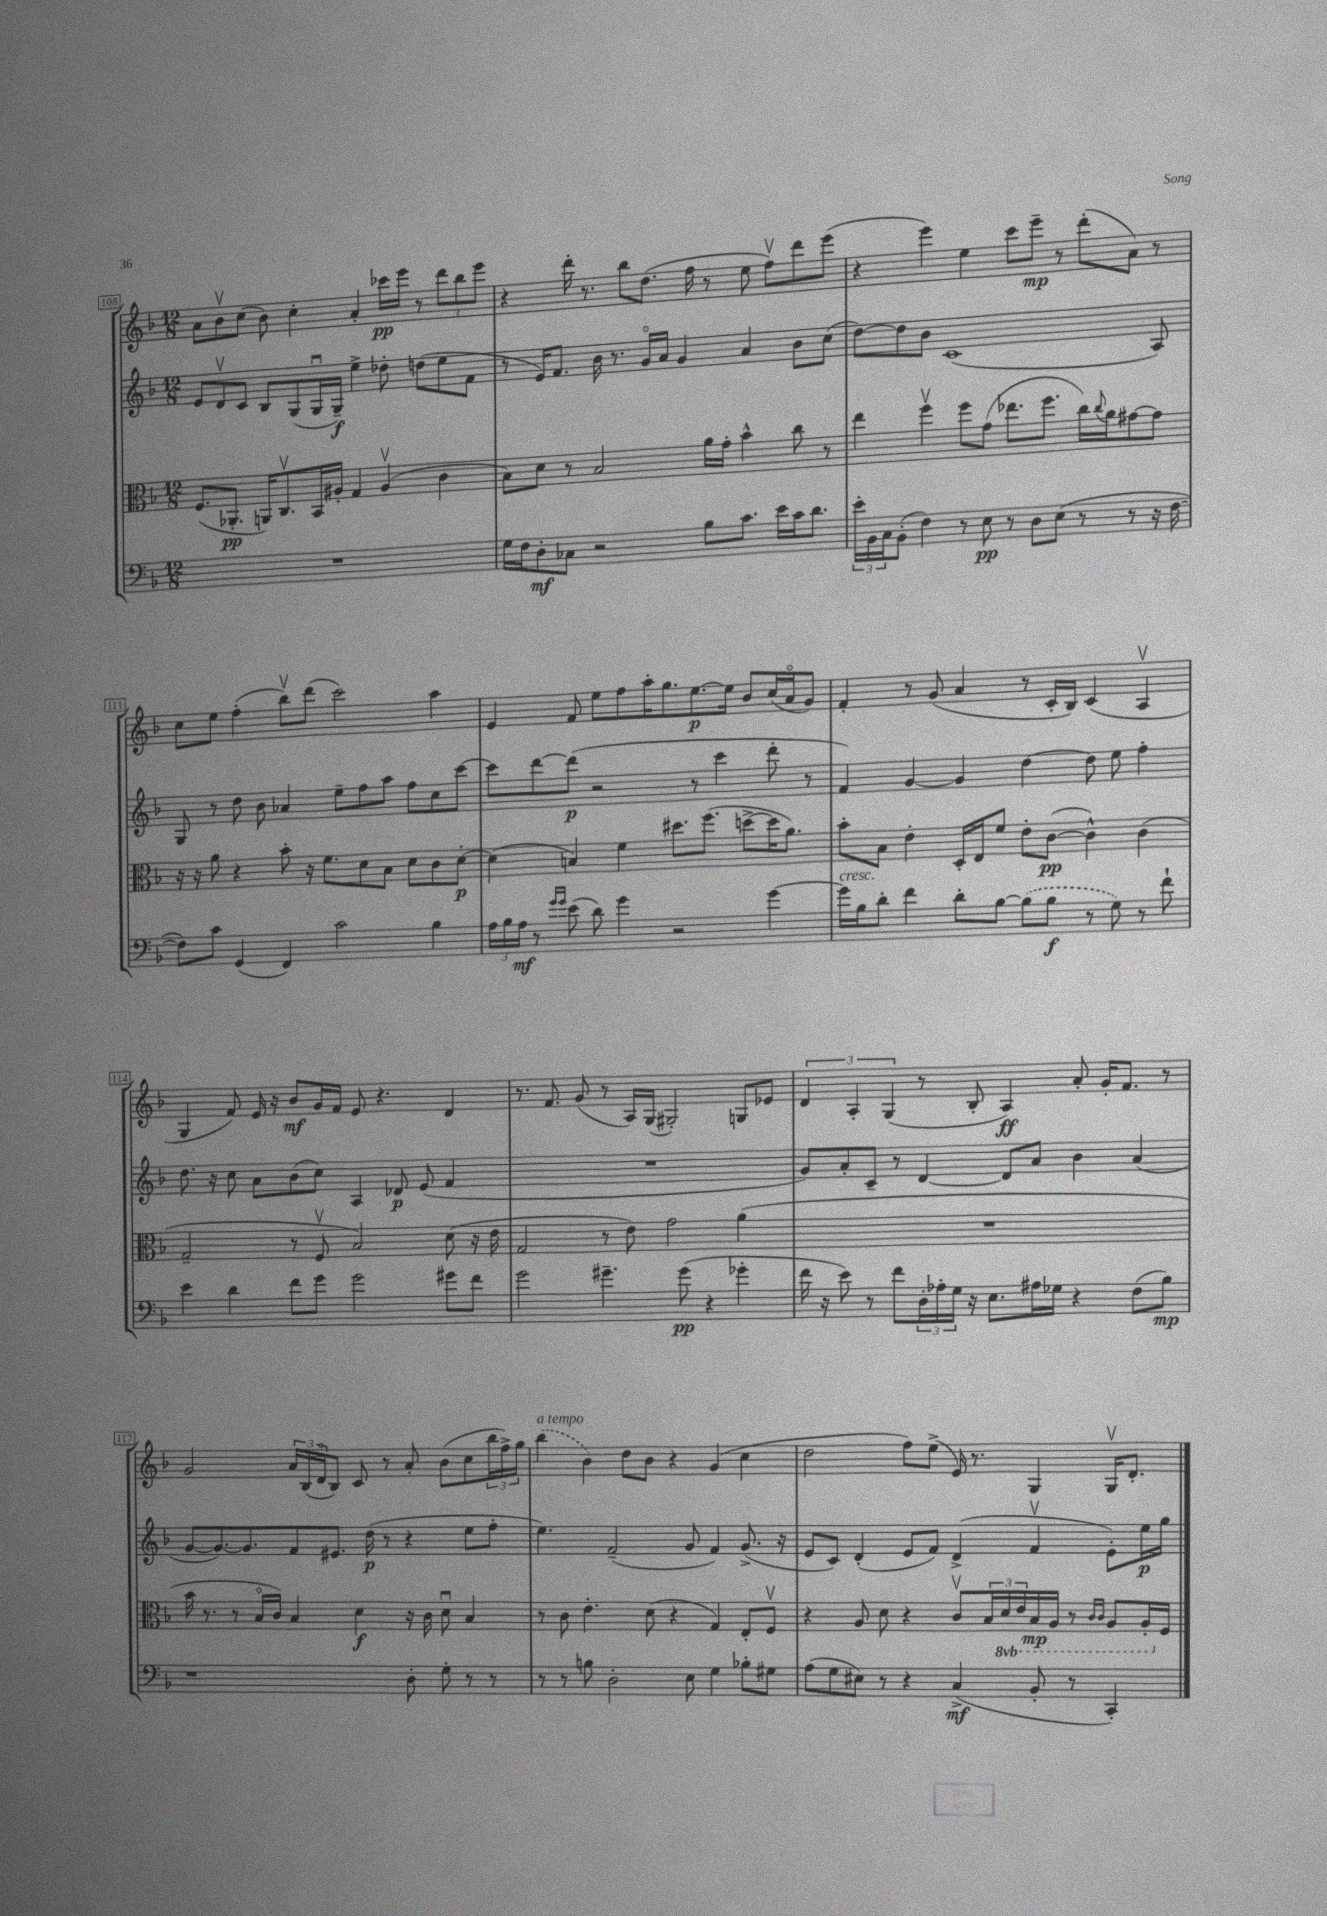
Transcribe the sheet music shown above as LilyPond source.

<<
\new StaffGroup <<
\new Staff = "s0" {
    \clef treble \key f \major \numericTimeSignature \time 12/8
    a'8 bes'8\upbow c''8( bes'8) c''4-. a'4-. ces'''16\pp e'''16 r8 \tuplet 3/2 { d'''8 bes''8 e'''8 } |
    r4 d'''16-. r8. bes''8 d''8.( f''16 r8 e''8 f''8\upbow) d'''8 e'''8( |
    r4 e'''4) e''4 c'''8 e'''8--\mp r8 d'''8-.( a'8) r8 |
    c''8 e''8 f''4-.( bes''8\upbow) d'''8( c'''2) a''4 |
    e'4 f'8 e''8 f''8 a''16-. g''8. e''8.~\p e''16 bes'8 c''16( a'16\flageolet g'8) |
    f'4-. r8 g'8( a'4 r8 c'16-. bes16) c'4( a4\upbow |
    g4 f'8) e'16 r16 bes'8\mf g'16 f'16 e'8 r4. d'4 |
    r8. f'8. g'8( r8 a16) g16( gis2-.) g8 ees'8 |
    \tuplet 3/2 { d'4 a4-. g4( } r8 bes8-. a4\ff) a'8-. g'16-. f'8. r8 |
    g'2 \tuplet 3/2 { a'16 bes16( d'16\flageolet } bes8) c'8 r8 a'8-. bes'8( c''8 \tuplet 3/2 { bes''16 f''16->) g''16 } |
    \once \slurDashed bes''4^\markup { \italic "a tempo" }( bes'4) d''8 bes'8 r4 g'4( c''4 |
    d''2 f''8) e''8->( e'16) r8. g4 g16\upbow d'8.-. \bar "|." |
}
\new Staff = "s1" {
    \clef treble \key f \major \numericTimeSignature \time 12/8
    e'8 d'8\upbow c'8 bes8 g8( g16\downbow g16--\f) e''4-> des''8-. d''8( e''8 f'8 |
    r8 e'16) f'8. bes'16 r8. g'16\flageolet a'16 g'4 a'4 bes'8 c''8( |
    d''8~) d''8 bes'8 c'1( a8) |
    g8 r8 d''8 bes'8 aes'4 e''8-- f''8 a''8 f''8 c''8 c'''8~ |
    c'''8 d'''8~ d'''8\p( r2 r8 c'''4 d'''8-. r8 |
    f'4) g'4~ g'4 d''4~ d''8 e''8 f''4-. |
    d''8. r16 c''8 a'8 bes'8( c''8) a4 des'8\p e'8( f'4 |
    R1. |
    g'8) a'8-. c'8-- r8 d'4~ d'8 a'8 bes'4 a'4( |
    g'8~ g'8.~) g'8. f'8 eis'8. d''16\p( r8 r4 e''8 f''8-. |
    e''4.) f'2--( g'8 f'4) g'8.->( r16 |
    e'8 c'8) d'4-.( e'8 f'8) d'4->( f'4\upbow e'8-.) e''16\p g''16 \bar "|." |
}
\new Staff = "s2" {
    \clef alto \key f \major \numericTimeSignature \time 12/8 \set Staff.ottavationMarkups = #ottavation-simple-ordinals
    f8.( aes,8.-.\pp a,16) c8.\upbow bes,16 ais16-. g4 ais4\upbow( c'4 |
    bes8) d'8 r8 bes2 a'16 g'16-. bes'4-^ c''8 r8 |
    e''4 f''4\upbow f''8 g'8( ees''8. f''8. c''16) \appoggiatura { c''8 } a'16 gis'8~ gis'8 |
    r16 r16 a'8 r4 bes'8-. r16 f'8. d'8 bes8 d'8 c'8 d'8~-.\p |
    d'4( b4) f'4 dis''8. f''8.( d''8~-> d''16 a'8.) |
    bes'8-. bes8 e'4-. d16-. e16 f'8 e'8-. c'8~\pp( c'4-^) c'4( |
    g2-- r8 f8\upbow bes2) d'8( r16 e'16 |
    g2 r8 e'8) g'2 a'4( |
    R1. |
    bes'16 r8. r8 bes16\flageolet c'16) bes4 d'4\f r16 c'16 d'8\downbow bes4 |
    r8 c'8 e'4.-. d'8( r4 g4) e8-. f8\upbow |
    r4 a8 d'8 r4 c'8\upbow \tuplet 3/2 { bes16 \ottava #-1 d16 e16 } bes,16\mp a,16 r8 \grace { c16 c16 } a,8 a,16-. \ottava #0 f16 \bar "|." |
}
\new Staff = "s3" {
    \clef bass \key f \major \numericTimeSignature \time 12/8
    R1. |
    g16 f16 d8-.\mf ces8 r2 bes8 c'8. e'16 c'16 d'8. |
    \tuplet 3/2 { e'16-. bes,16 c16 } bes,8-.( f4) r8 e8\pp r8 d8 e8( r8 r8 r16 f16~ |
    f8) c'8 g,4( f,4) c'2 bes4 |
    \tuplet 3/2 { a16 bes16 a16\mf } r8 \grace { g'16 g'16 } e'8( d'8) g'4 r2 g'4~ |
    g'16^\markup { \italic "cresc." } bes16 d'8-. f'4 d'8-. bes8~ \once \slurDashed bes8( bes8\f r8 g8) r8 f'8-! |
    e'4 d'4 f'8 g'8 g'2 gis'8 f'8 |
    g'2 gis'4.-- gis'8\pp( r4 ges'4-. |
    f'16 r16 e'8) r8 f'8 \tuplet 3/2 { d16-. aes16-. g16 } r16 e8. ais16 ges16 r4 f8( bes8\mp) |
    r1 d8-. g8-. r8 r8 |
    r8 r8 b8 d2-. e8 g4 bes8-. gis8 |
    a8( g8 eis8) r8 r4 c4->\mf( bes,8-. r8 c,4-.) \bar "|." |
}
>>
>>
\layout { \context { \Score currentBarNumber = #108 \override BarNumber.stencil = #(make-stencil-boxer 0.1 0.3 ly:text-interface::print) } }
